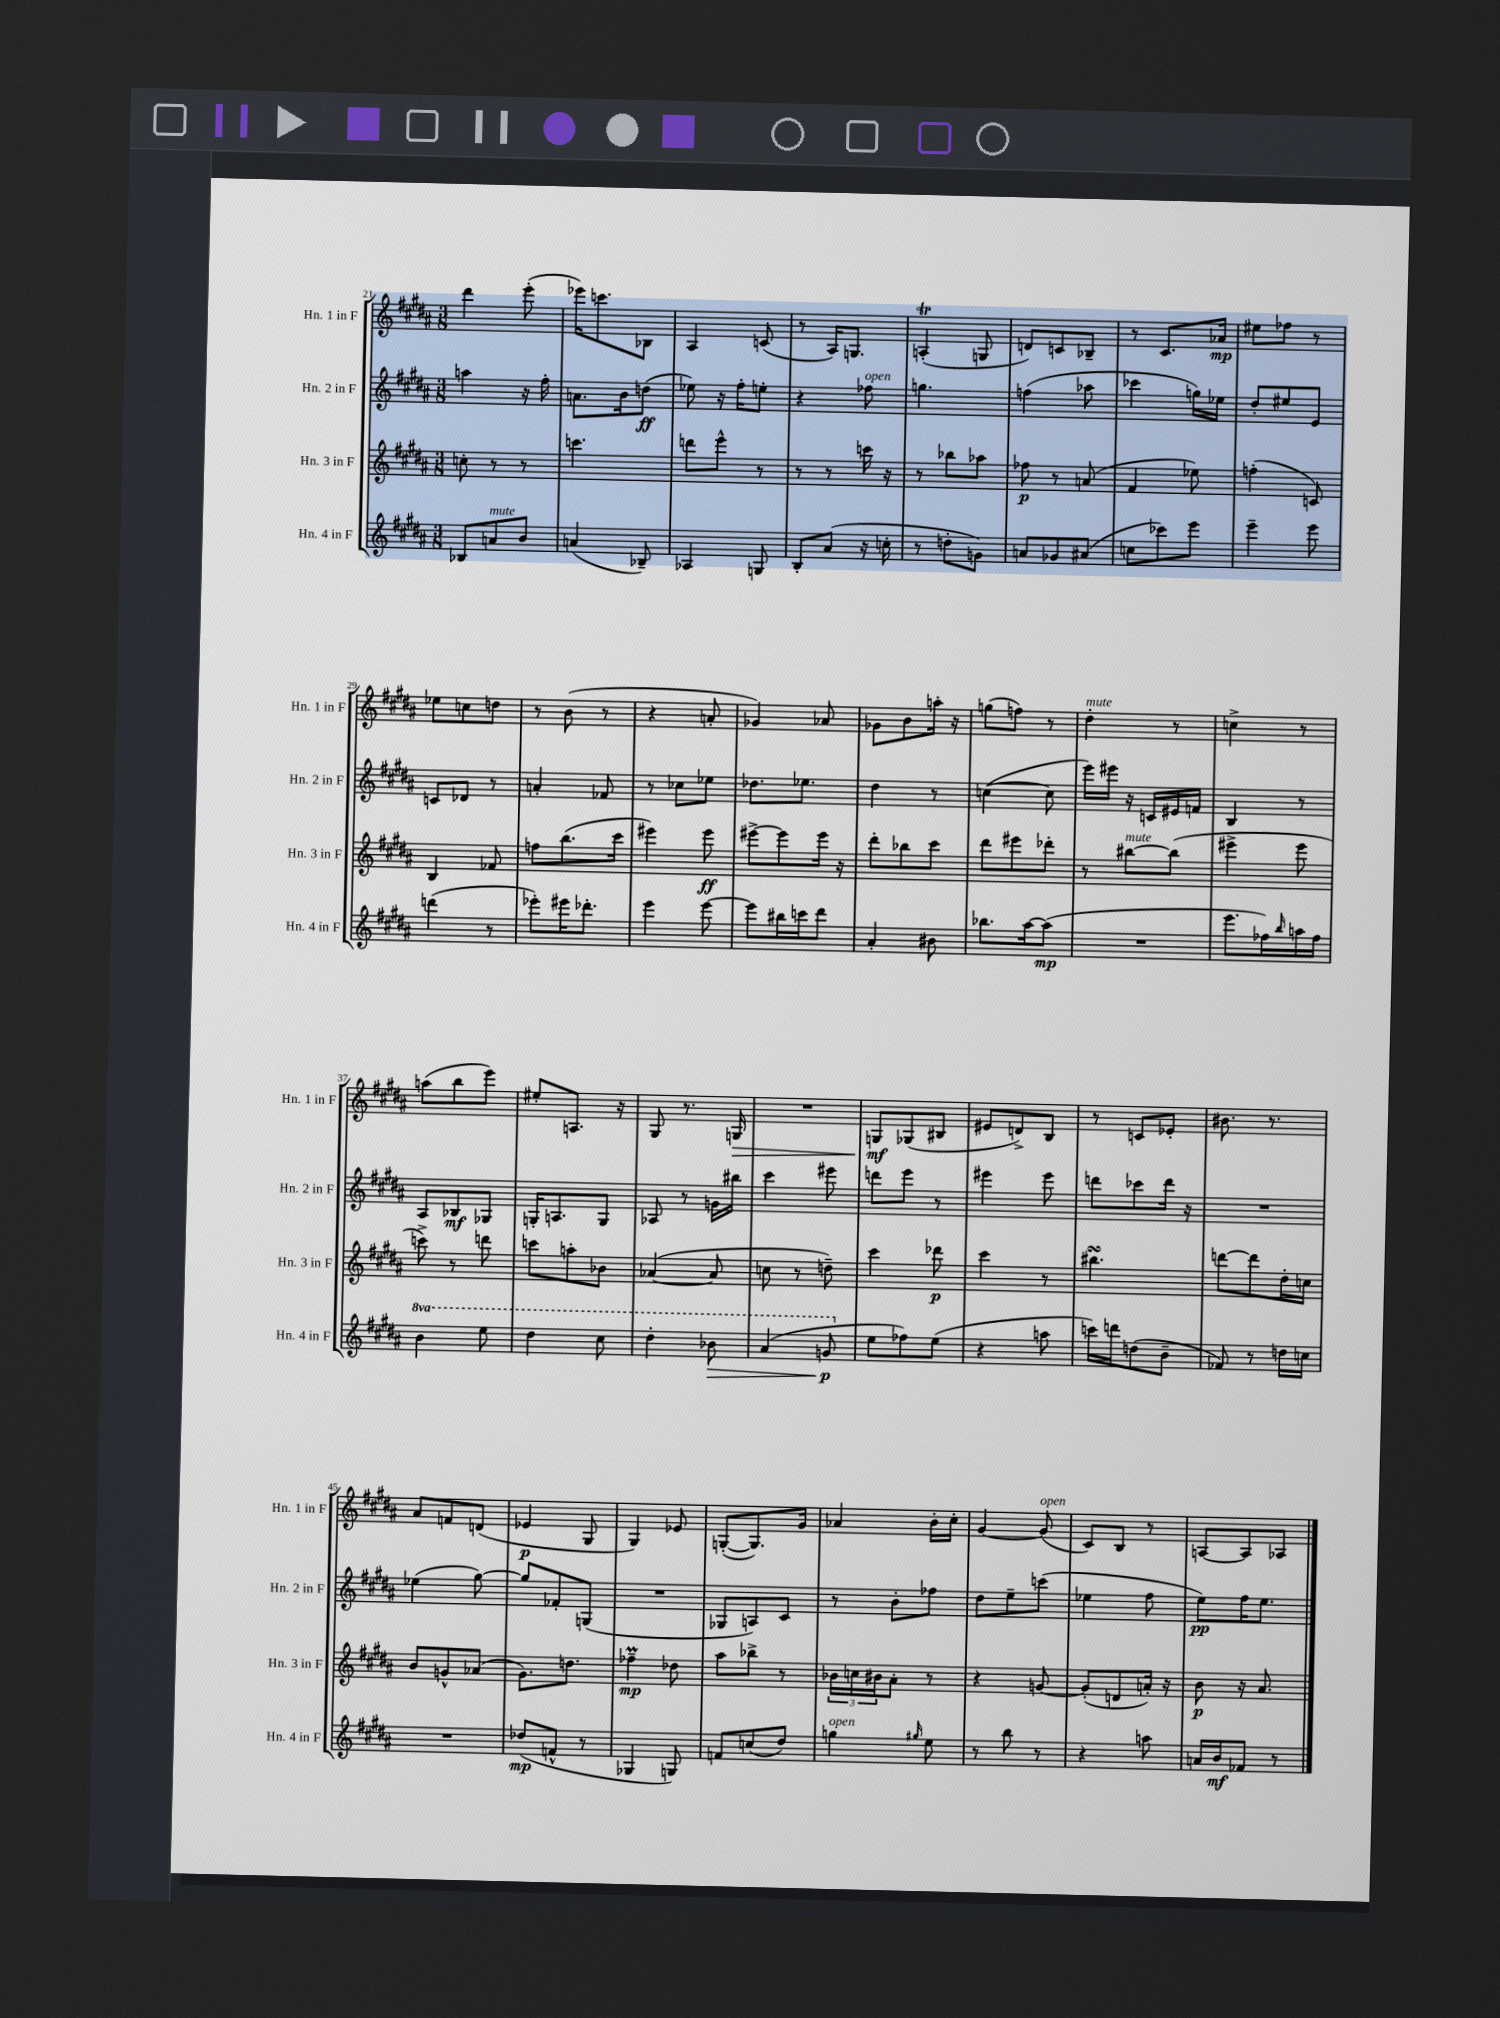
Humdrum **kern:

**kern	**dynam	**kern	**dynam	**kern	**dynam	**kern	**dynam
*part4	*part4	*part3	*part3	*part2	*part2	*part1	*part1
*staff4	*staff4	*staff3	*staff3	*staff2	*staff2	*staff1	*staff1
*I"Hn. 4 in F	*	*I"Hn. 3 in F	*	*I"Hn. 2 in F	*	*I"Hn. 1 in F	*
*I'Hn. 4 in F	*	*I'Hn. 3 in F	*	*I'Hn. 2 in F	*	*I'Hn. 1 in F	*
*clefG2	*	*clefG2	*	*clefG2	*	*clefG2	*
*k[f#c#g#d#a#]	*	*k[f#c#g#d#a#]	*	*k[f#c#g#d#a#]	*	*k[f#c#g#d#a#]	*
*M3/8	*	*M3/8	*	*M3/8	*	*M3/8	*
=21	=21	=21	=21	=21	=21	=21	=21
8B-X/L	.	8ccn'\	.	4aan\	.	4ddd#\	.
!LO:TX:a:i:t=mute	!	!	!	!	!	!	!
8an/	.	8r	.	.	.	.	.
8b/J	.	8r	.	16r	.	(8eee'\	.
.	.	.	.	16ff#'\	.	.	.
=22	=22	=22	=22	=22	=22	=22	=22
(4an/	.	4.cccn\	.	8.an\L	.	16eee-X\KL)	.
.	.	.	.	.	.	8.cccn\	.
.	.	.	.	16b\k	.	.	.
8B-X~/)	.	.	.	(8ddn\J	ff	8B-X\J	.
=23	=23	=23	=23	=23	=23	=23	=23
4A-X/	.	8dddn\L	.	8ee-X\)	.	4A#/	.
.	.	8eee^^\J	.	16r	.	.	.
.	.	.	.	16ff#'\KL	.	.	.
8Gn/	.	8r	.	8een'\J	.	(8cn/	.
=24	=24	=24	=24	=24	=24	=24	=24
8B'/L	.	8r	.	4r	.	8r	.
(8a#/J	.	8r	.	.	.	16A#/KL)	.
.	.	.	.	.	.	8.Gn/J	.
!	!	!	!	!LO:TX:a:i:t=open	!	!	!
16r	.	16cccn\	.	8ff-X\	.	.	.
16ccn'\	.	16r	.	.	.	.	.
=25	=25	=25	=25	=25	=25	=25	=25
8r	.	8r	.	4.ggn\	.	(4AnT'/	.
8ddn'\L	.	8bb-X\L	.	.	.	.	.
8gn\J)	.	8aa-X\J	.	.	.	8Gn/	.
=26	=26	=26	=26	=26	=26	=26	=26
8an/L	.	8ff-X\	p	(4ffn\	.	8dn/L)	.
8g-X/	.	8r	.	.	.	8cn/	.
(8a#X/J	.	(8an/	.	8aa-X\	.	8B-X~/J	.
=27	=27	=27	=27	=27	=27	=27	=27
8ccn\L	.	4f#/	.	4ccc-X\	.	8r	.
8ccc-X\)	.	.	.	.	.	8.c#/L	.
8eee\J	.	8ee-X\)	.	16ggn\LL)	.	.	.
.	.	.	.	16ee-X\JJ	.	16a-X/Jk	mp
=28	=28	=28	=28	=28	=28	=28	=28
4eee~\	.	(4ffn'\	.	8dd#'/L	.	8ee#X\L	.
.	.	.	.	8ee#X/	.	8ff-X\J	.
8eee\	.	8cn/)	.	8e/J	.	8r	.
!!LO:LB:g=z
=29	=29	=29	=29	=29	=29	=29	=29
(4dddn\	.	4B/	.	8cn/L	.	8ee-X\L	.
.	.	.	.	8d-X/J	.	8ccn\	.
8r	.	8f-X/	.	8r	.	8ddn\J	.
=30	=30	=30	=30	=30	=30	=30	=30
8eee-X'\L)	.	8ffn\L	.	4an'/	.	8r	.
16eee#X\K	.	(8.bb\	.	.	.	(8b\	.
8.ddd-X'\J	.	.	.	.	.	.	.
.	.	.	.	8f-X/	.	8r	.
.	.	16ccc#\Jk	.	.	.	.	.
=31	=31	=31	=31	=31	=31	=31	=31
4eee\	.	4eee#X\)	.	8r	.	4r	.
.	.	.	.	8cc-X\L	.	.	.
[8eee\	.	8eee#\	ff	8ee-X\J	.	8an'/	.
=32	=32	=32	=32	=32	=32	=32	=32
8eee\L]	.	[8eee#X^\L	.	8.dd-X\L	.	4g-X/)	.
16bb#X\L	.	8eee#\]	.	.	.	.	.
16cccn\J	.	.	.	8.ee-X\J	.	.	.
8ddd#\J	.	16eee#\Jk	.	.	.	8a-X/	.
.	.	16r	.	.	.	.	.
=33	=33	=33	=33	=33	=33	=33	=33
4a#'/	.	8ddd#'\L	.	4dd#\	.	8g-X\L	.
.	.	8bb-X\	.	.	.	8b\	.
8b#X\	.	8ccc#\J	.	8r	.	16aan'\Jk	.
.	.	.	.	.	.	16r	.
=34	=34	=34	=34	=34	=34	=34	=34
8.bb-X\L	.	8ddd#\L	.	([4ccn\	.	(8ggn\L	.
.	.	8eee#X\	.	.	.	8ffn\J)	.
[16aa#\k	.	.	.	.	.	.	.
(8aa#\J]	mp	8ddd-X'\J	.	8cc\]	.	8r	.
=35	=35	=35	=35	=35	=35	=35	=35
!	!	!	!	!	!	!LO:TX:a:i:t=mute	!
4.r	.	8r	.	16eee\LL)	.	4dd#'\	.
.	.	.	.	16eee#X\JJ	.	.	.
!	!	!LO:TX:a:i:t=mute	!	!	!	!	!
.	.	[8bb#X\L	.	16r	.	.	.
.	.	.	.	16cn/LL	.	.	.
.	.	(8bb#\J]	.	16e#X/	.	8r	.
.	.	.	.	16fn/JJ	.	.	.
=36	=36	=36	=36	=36	=36	=36	=36
8.eee\L	.	4eee#X^\	.	4B/	.	4ccn^\	.
16ff-X\L)	.	.	.	.	.	.	.
16qqbb/	.	.	.	.	.	.	.
16aan\	.	8eee#\	.	8r	.	8r	.
16ff-\JJ	.	.	.	.	.	.	.
!!LO:LB:g=z
=37	=37	=37	=37	=37	=37	=37	=37
*8va	*	*	*	*	*	*	*
4bb\	.	8cccn^\)	.	8A#/L	.	(8aan\L	.
.	.	8r	.	8B-X/	mf	8bb\	.
8eee\	.	8dddn\	.	8G-X/J	.	8eee\J)	.
=38	=38	=38	=38	=38	=38	=38	=38
4ddd#\	.	8cccn\L	.	16Gn'/KL	.	8ee#X'/L	.
.	.	.	.	8.An/	.	.	.
.	.	8aan'\	.	.	.	8.An/J	.
8ccc#\	.	8b-X\J	.	8G/J	.	.	.
.	.	.	.	.	.	16r	.
=39	=39	=39	=39	=39	=39	=39	=39
4ddd#'\	.	([4a-X/	.	8A-X/	.	8G#/	.
.	.	.	.	8r	.	8.r	.
!	!LO:HP:b	!	!	!	!	!	!
8bb-X\	>	8a-/]	.	16gn\LL	.	.	.
!	!	!	!	!	!	!	!LO:HP:b
.	.	.	.	16bb#X\JJ	.	16Gn/	>
=40	=40	=40	=40	=40	=40	=40	=40
(4aa#/	.	8ccn\	.	4ccc#\	.	4.r	.
.	.	8r	.	.	.	.	.
8ggn/	p	8ddn~\)	.	8eee#X\	.	.	.
.	]	.	.	.	.	.	.
=41	=41	=41	=41	=41	=41	=41	=41
*X8va	*	*	*	*	*	*	*
8ee\L	.	4ccc#\	.	8dddn\L	.	8Gn/L	mf
8ff-X\)	.	.	.	8eee\J	.	(8G-X/	]
(8ee\J	.	8ddd-X\	p	8r	.	8B#X/J	.
=42	=42	=42	=42	=42	=42	=42	=42
4r	.	4ccc#\	.	4eee#X\	.	8e#X/L	.
.	.	.	.	.	.	8dn^/)	.
8aan\	.	8r	.	8eee#\	.	8B/J	.
=43	=43	=43	=43	=43	=43	=43	=43
16cccn\LL)	.	4.bb#XsSsS\	.	8dddn\L	.	8r	.
16dddn\J	.	.	.	.	.	.	.
(8ddn\	.	.	.	8ccc-X\	.	8cn/L	.
8b~\J	.	.	.	16ddd\Jk	.	8e-X'/J	.
.	.	.	.	16r	.	.	.
=44	=44	=44	=44	=44	=44	=44	=44
8f-X/)	.	[8dddn\L	.	4.r	.	8.b#X\	.
8r	.	8ddd\]	.	.	.	.	.
.	.	.	.	.	.	8.r	.
16ddn\LL	.	16dd#'\L	.	.	.	.	.
16ccn\JJ	.	16ccn\JJ	.	.	.	.	.
!!LO:LB:g=z
=45	=45	=45	=45	=45	=45	=45	=45
4.r	.	8b/L	.	(4ee-X\	.	8a#/L	.
.	.	8gn^^/	.	.	.	8fn/	.
.	.	(8a-X/J	.	[8gg#\)	.	(8dn/J	.
=46	=46	=46	=46	=46	=46	=46	=46
(8dd-X/L	mp	8.g#\L)	.	8gg#/L]	.	4e-X/	p
8fn^^/J	.	.	.	8f-X'/	.	.	.
.	.	8.ddn\J	.	.	.	.	.
8r	.	.	.	(8Gn/J	.	8G#/	.
=47	=47	=47	=47	=47	=47	=47	=47
4G-X/	.	4ff-XM~\	mp	4.r	.	4G#/)	.
8Gn/)	.	8dd-X\	.	.	.	8e-X/	.
=48	=48	=48	=48	=48	=48	=48	=48
8fn/L	.	8aa#\L	.	8G-X/L	.	([8Gn'/L	.
(8ccn/	.	8bb-X^\J	.	8An/)	.	8.G/])	.
8dd#/J)	.	8r	.	8c#/J	.	.	.
.	.	.	.	.	.	16g#/Jk	.
=49	=49	=49	=49	=49	=49	=49	=49
!LO:TX:a:i:t=open	!	!	!	!	!	!	!
4ggn\	.	24b-X\LL	.	8r	.	4a-X/	.
.	.	24ccn\	.	.	.	.	.
.	.	24b#X\J	.	.	.	.	.
.	.	8a#'\J	.	8b'\L	.	.	.
16qqgg#X/	.	.	.	.	.	.	.
8ee\	.	8r	.	8ff-X\J	.	16b'\LL	.
.	.	.	.	.	.	16cc#'\JJ	.
=50	=50	=50	=50	=50	=50	=50	=50
8r	.	4r	.	8dd#\L	.	[4g#/	.
8bb\	.	.	.	8ee~\	.	.	.
!	!	!	!	!	!	!LO:TX:a:i:t=open	!
8r	.	[8gn/	.	(8cccn\J	.	(8g#/]	.
=51	=51	=51	=51	=51	=51	=51	=51
4r	.	(8g'/L]	.	4ee-X\	.	8c#/L)	.
.	.	8dn/	.	.	.	8B/J	.
8aan\	.	16an'/Jk)	.	8ff#\	.	8r	.
.	.	16r	.	.	.	.	.
=52	=52	=52	=52	=52	=52	=52	=52
16an/LL	.	8b\	p	8ee\L)	pp	[8An/L	.
16b/J	mf	.	.	.	.	.	.
8f-X/J	.	16r	.	16ff#\K	.	8A/]	.
.	.	8.a#/	.	8.ee\J	.	.	.
8r	.	.	.	.	.	8A-X/J	.
==	==	==	==	==	==	==	==
*-	*-	*-	*-	*-	*-	*-	*-
